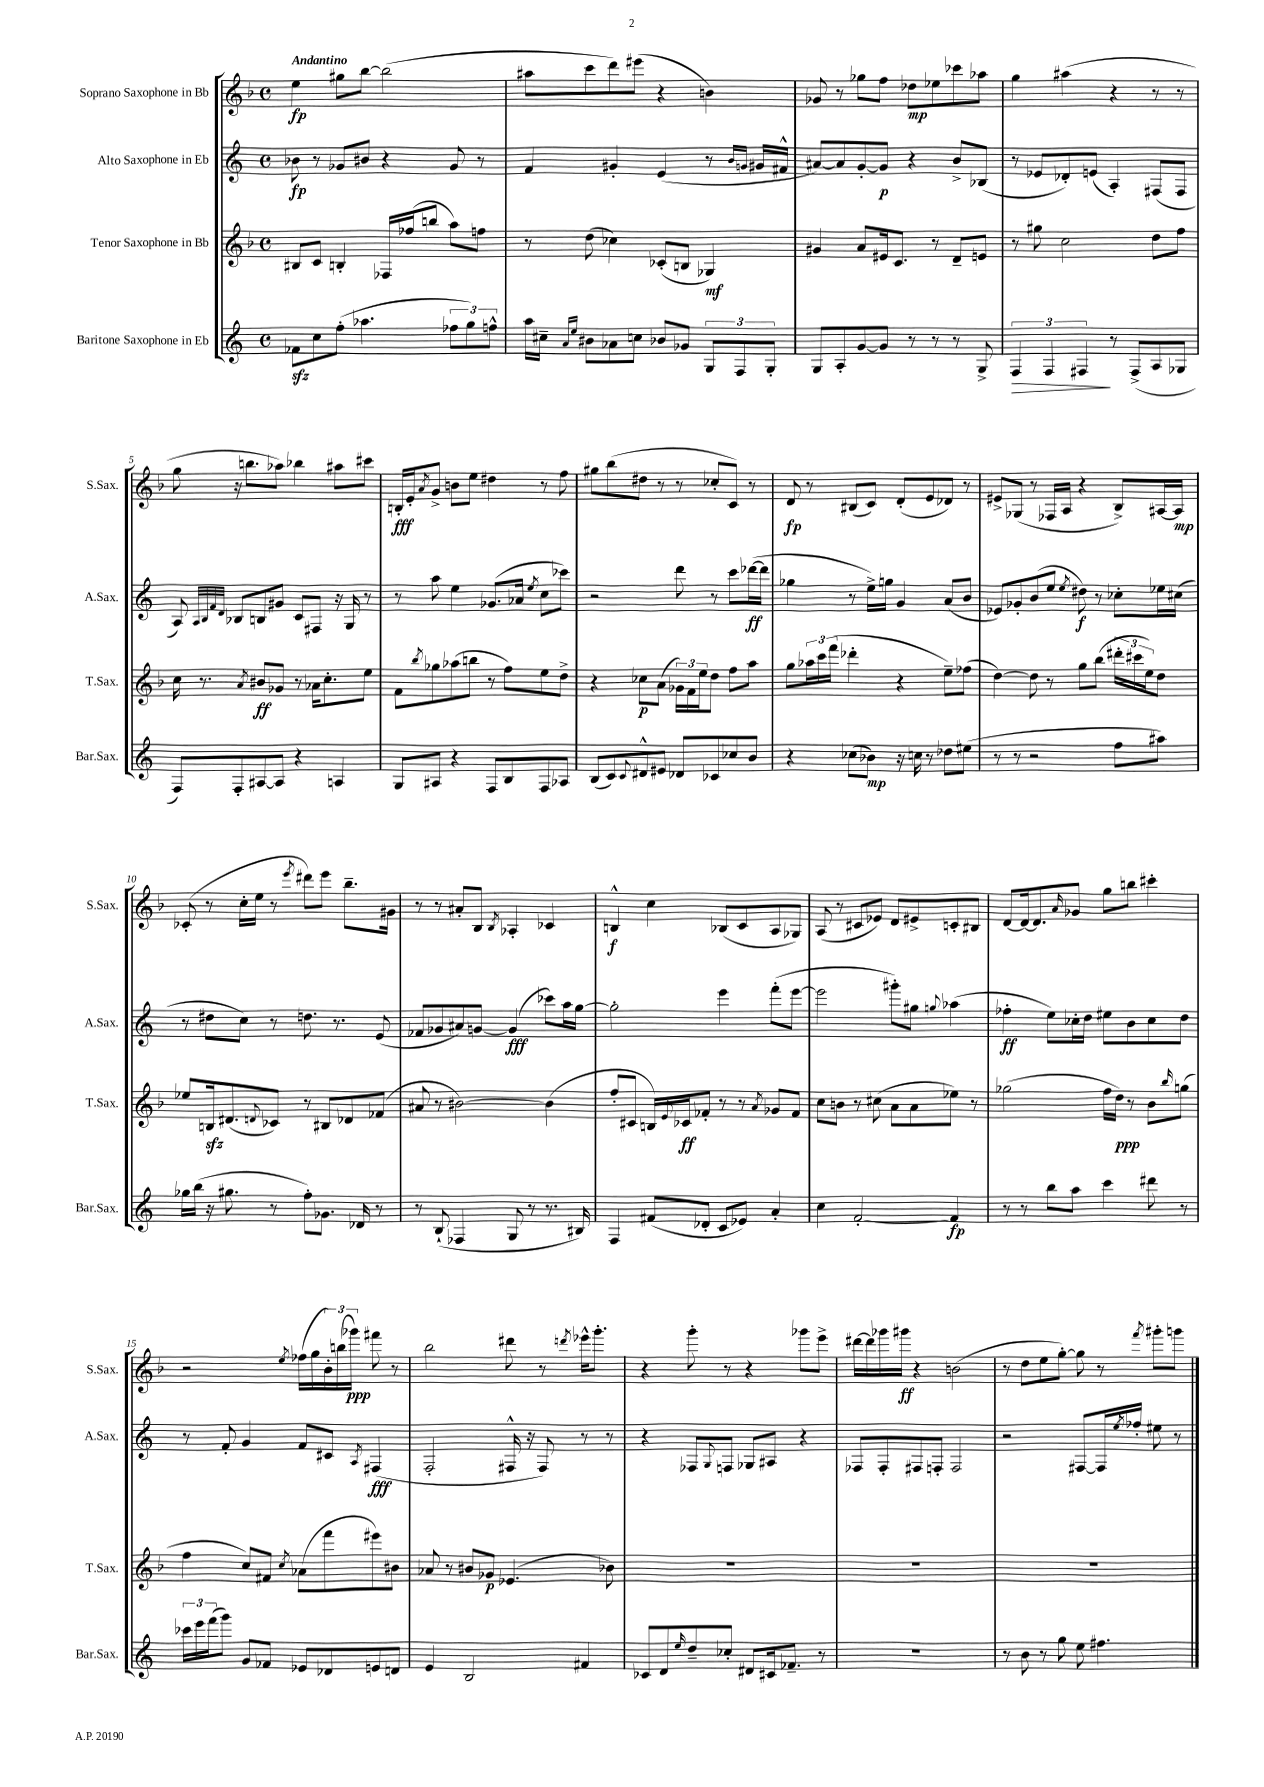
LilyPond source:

<<
\new StaffGroup <<
\new Staff = "s0" \with { instrumentName = "Soprano Saxophone in Bb" shortInstrumentName = "S.Sax." } {
    \clef treble \key f \major \defaultTimeSignature \time 4/4 \tempo "Andantino"
    e''4\fp gis''8 bes''8~ bes''2( |
    ais''8 c'''8 d'''8) eis'''8( r4 b'4) |
    ges'8 r8 ges''8 f''8 des''8\mp ees''8 ces'''8 aes''8 |
    g''4 ais''4( r4 r8 r8 |
    g''8 r16 b''8. aes''8) bes''4 ais''8 cis'''8 |
    b16-.\fff e'16-. \acciaccatura { a'8 } g'8-> b'8 e''8 dis''4 r8 f''8 |
    gis''8 bes''8( dis''8 r8 r8 ces''8-. c'8) r8 |
    d'8\fp r8 bis8( c'8) d'8-.( e'8 des'8) r8 |
    eis'8-> ges8( r8 fes16 a16 r4 bes8->) ais16~ ais16\mp |
    ces'8-.( r8 c''16-. e''16 r8 \acciaccatura { e'''8 } dis'''8) e'''8 bes''8.-- gis'16 |
    r8 r8 ais'8-. bes8 \acciaccatura { bes8 } aes4-. ces'4 |
    b4-^\f c''4 bes8( c'8 a8 ges8) |
    a8( r8 cis'8 ees'8) d'8 eis'8-> c'8-. bis8 |
    d'8~ d'16~ d'8. \grace { a'16 } ges'8 g''8 b''8 cis'''4-. |
    r2 \acciaccatura { e''8 } fes''16( g''16 \tuplet 3/2 { bes'16-.) b''16( ges'''16\ppp) } fis'''8 r8 |
    bes''2 dis'''8 r8 \acciaccatura { d'''8 } ees'''16-^ g'''8.-. |
    r4 g'''8-. r8 r4 ges'''8 e'''8-> |
    dis'''16~ dis'''16 ges'''16 gis'''16\ff r4 b'2( |
    r8 d''8 e''8 g''8~-.) g''8 r8 \acciaccatura { f'''8 } gis'''8-. g'''8 \bar "|." |
}
\new Staff = "s1" \with { instrumentName = "Alto Saxophone in Eb" shortInstrumentName = "A.Sax." } {
    \clef treble \key c \major \defaultTimeSignature \time 4/4
    bes'8\fp r8 ges'8 bis'8 r4 ges'8 r8 |
    f'4 gis'4-. e'4( r8 \grace { b'16 g'16 } gis'16 fis'16-^ |
    ais'8~) ais'8 g'8~-. g'8\p r4 b'8-> bes8( |
    r8 ees'8 des'8-.) e'8( a4-.) fis8( fis8 |
    a8) \grace { a32 b32 f'32 d'32 } bes8 b8 gis'8 c'8 fis8 r16 g16 r8 |
    r8 a''8 e''4 ges'8.( aes'16 \acciaccatura { e''8 } c''8 ces'''8) |
    r2 d'''8 r8 c'''8 des'''16~\ff( des'''16 |
    ges''4 r8 e''16->) g''16 g'4 a'8( b'8 |
    ees'8) ges'8-. b'8( e''8 \acciaccatura { e''8 } dis''8\f) r8 ces''8-. ees''16 cis''16( |
    r8 dis''8 c''8) r8 d''8. r8. e'8( |
    fes'8 ges'8 ais'8) g'8~ g'4\fff( ces'''8) a''16 g''16~ |
    g''2-. e'''4 f'''8-.( e'''8~ |
    e'''2 gis'''8-.) gis''8 \appoggiatura { g''8 } aes''4( |
    fes''4-.\ff e''8) ces''16-. d''16 eis''8 b'8 ces''8 d''8 |
    r8 f'8-. g'4 f'8 cis'8 \acciaccatura { a8 } fis4\fff( |
    f2-. fis16-^ r16 fis8) r8 r8 |
    r4 fes8 \appoggiatura { g8 } f8 ges8 ais8 r4 |
    fes8 fes8-. fis8 f8-. f2 |
    r2 fis8~ fis16 \acciaccatura { e''8 } fes''16-. eis''8 r8 \bar "|." |
}
\new Staff = "s2" \with { instrumentName = "Tenor Saxophone in Bb" shortInstrumentName = "T.Sax." } {
    \clef treble \key f \major \defaultTimeSignature \time 4/4
    bis8 c'8 b4-. fes16 fes''16( b''8 a''8) f''8 |
    r8 d''8( ces''4) ces'8-.( b8 ges4\mf) |
    gis'4 a'8 eis'16 c'8. r8 d'8-- e'8 |
    r8 gis''8 c''2 d''8 f''8 |
    c''16 r8. \acciaccatura { a'8 } bis'8\ff ges'8 r8 aes'16 c''8.-. e''8 |
    f'8 \acciaccatura { bes''8 } ges''8 aes''8( b''8 r8 f''8) e''8 d''8-> |
    r4 ces''8\p a'8( \tuplet 3/2 { ges'16) f'16 e''16 } d''8 f''8 a''8 |
    g''8 \tuplet 3/2 { aes''16 c'''16 f'''16( } des'''4-. r4 e''8--) fes''8( |
    d''4~) d''8 r8 g''8 bes''8( \tuplet 3/2 { dis'''16-. cis'''16 e''16) } d''8 |
    ees''8 b16\sfz dis'8.( \appoggiatura { d'8 } ces'8) r8 bis8 des'8 fes'8( |
    ais'8 r8 bis'2~) bis'4( |
    f''8-. cis'8 b16) \appoggiatura { e'8 } ces'16\ff fes'8-. r8 r8 \acciaccatura { a'8 } ges'8 fes'8 |
    c''8 b'8 r8 cis''8( a'8 a'8 ees''8) r8 |
    ges''2( f''16 d''16\ppp) r8 bes'8 \grace { bes''16 } g''8( |
    f''4 c''8) fis'8 \acciaccatura { c''8 } aes'8( f'''8 eis'''8) bis'8 |
    aes'8 r8 bis'8 ges'8\p ees'4.( bes'8) |
    R1 |
    R1 |
    R1 \bar "|." |
}
\new Staff = "s3" \with { instrumentName = "Baritone Saxophone in Eb" shortInstrumentName = "Bar.Sax." } {
    \clef treble \key c \major \defaultTimeSignature \time 4/4
    fes'8\sfz c''8 f''8-.( aes''4. \tuplet 3/2 { fes''8 g''8) f''8-^ } |
    a''16 cis''16-- \grace { a'16 e''16 } bis'8 aes'8 c''8 bes'8 ges'8 \tuplet 3/2 { g8 f8 g8-. } |
    g8 a8-. g'8~ g'8 r8 r8 r8 g8-> |
    \tuplet 3/2 { f4\> f4 fis4\! } r8 fis8->( a8 ges8 |
    f8) f8-. ais8~ ais8 r4 a4 |
    g8 ais8 r4 f8 b8 f8 aes8 |
    b8( c'8) \appoggiatura { c'8 } dis'8-^ eis'8 des'8 ces'8 ces''8 b'8 |
    r4 ces''8( bes'8\mp) r16 c''16 r8 des''8 eis''8( |
    r8 r8 r2 f''8 ais''8) |
    ges''16 b''16( r16 gis''8. r8 f''8-.) ges'8. des'16 r8 |
    r8 b8-!( fes4 g8 r8 r8. bis16) |
    f4 fis'8( des'8-. c'8 ees'8) a'4-. |
    c''4 f'2~-. f'4\fp |
    r8 r8 b''8 a''8 c'''4 dis'''8 r8 |
    \tuplet 3/2 { ces'''16 e'''16 f'''16( } g'''8) g'8 fes'8 ees'8 des'8 e'8 d'8 |
    e'4 b2 fis'4 |
    ces'8 d'8 \grace { e''16 } d''8-- ces''8-. dis'8 cis'16 fes'8.-- r8 |
    R1 |
    r8 b'8 r8 g''8 e''8 fis''4. \bar "|." |
}
>>
>>
